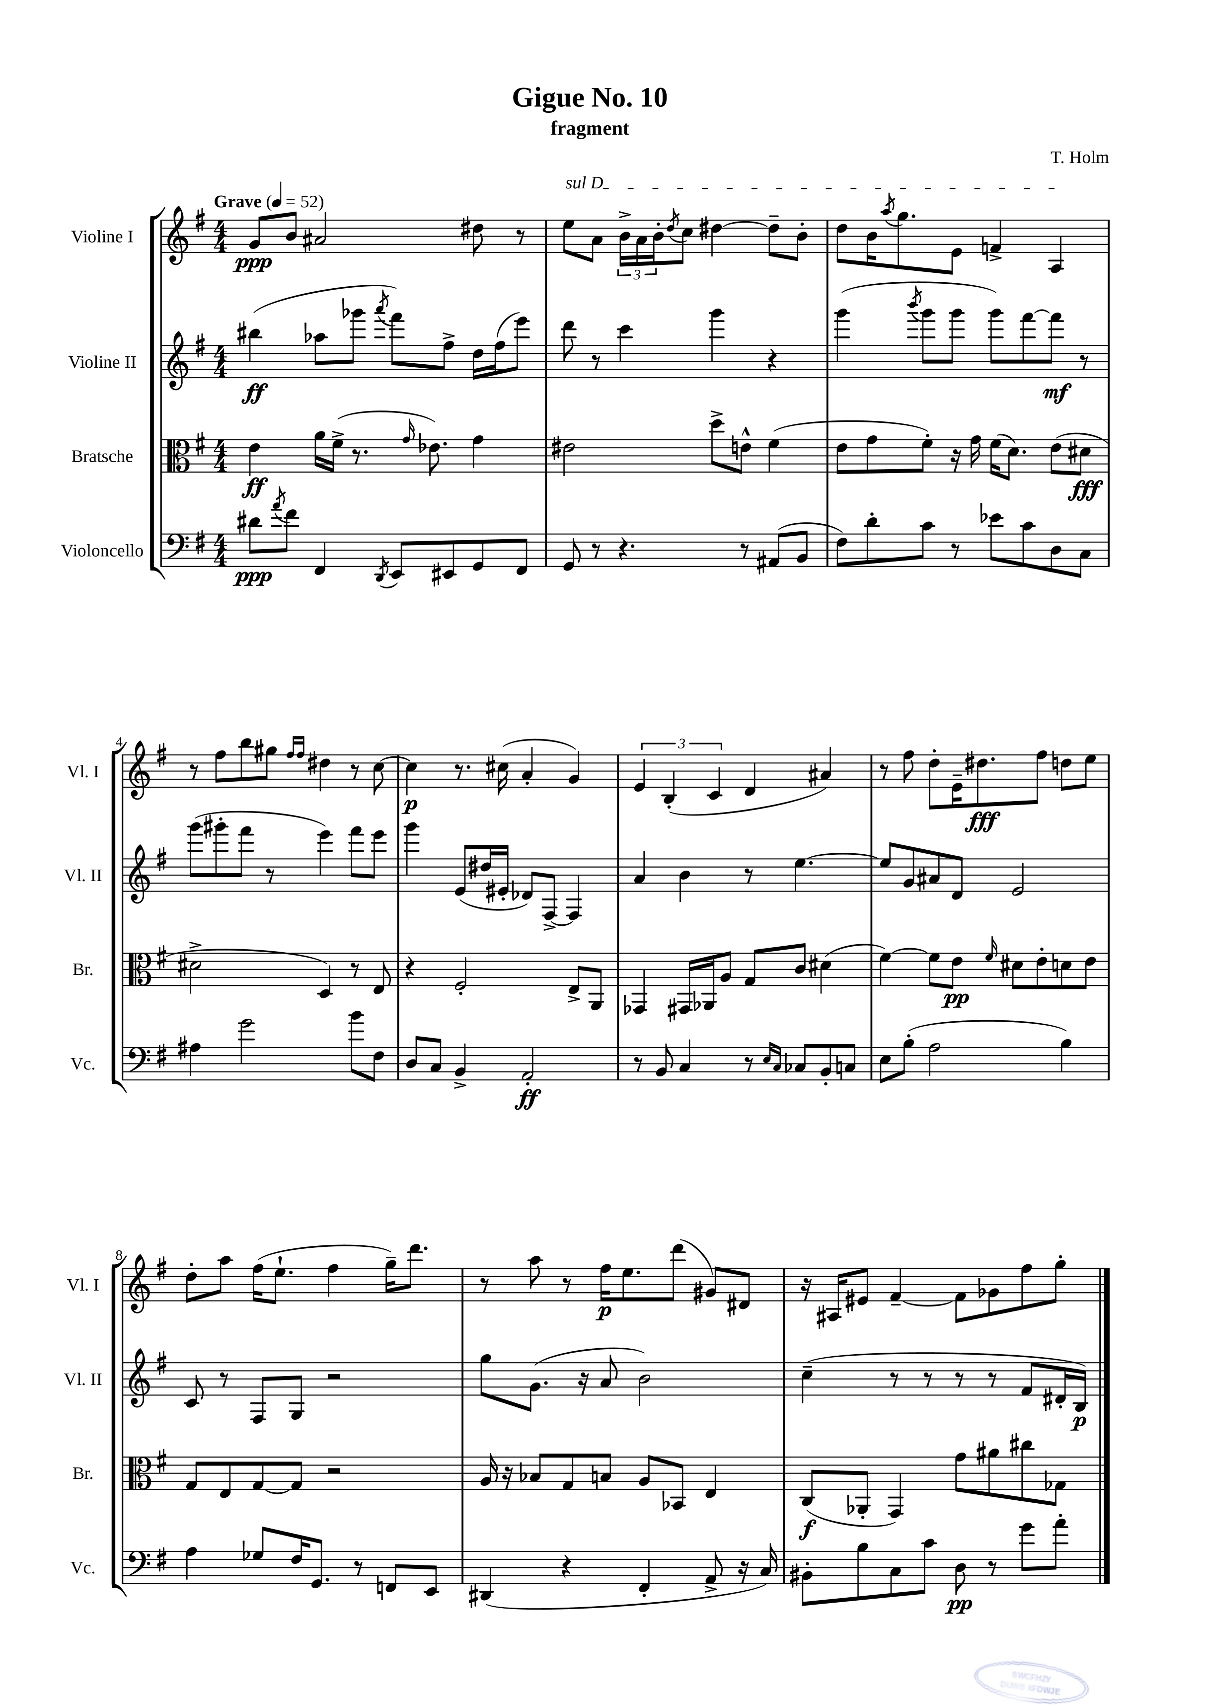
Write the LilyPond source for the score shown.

\header { title = "Gigue No. 10" composer = "T. Holm" subtitle = "fragment" }
<<
\new StaffGroup <<
\new Staff = "s0" \with { instrumentName = "Violine I" shortInstrumentName = "Vl. I" } {
    \clef treble \key g \major \numericTimeSignature \time 4/4 \tempo "Grave" 4 = 52
    g'8\ppp b'8 ais'2 dis''8 r8 |
    \once \override TextSpanner.bound-details.left.text = \markup { \italic "sul D" } e''8\startTextSpan a'8 \tuplet 3/2 { b'16-> a'16 b'16-. } \acciaccatura { d''8 } c''8 dis''4~ dis''8-- b'8-. |
    d''8 b'16 \acciaccatura { a''8 } g''8. e'8 f'4-> a4\stopTextSpan |
    r8 fis''8 b''8 gis''8 \grace { fis''16 fis''16 } dis''4 r8 c''8~ |
    c''4\p r8. cis''16( a'4-. g'4) |
    \tuplet 3/2 { e'4 b4-.( c'4 } d'4 ais'4) |
    r8 fis''8 d''8-. e'16-- dis''8.\fff fis''8 d''8 e''8 |
    d''8-. a''8 fis''16( e''8.-! fis''4 g''16--) d'''8. |
    r8 a''8 r8 fis''16\p e''8. d'''8( gis'8) dis'8 |
    r16 ais16 eis'8 fis'4~-- fis'8 ges'8 fis''8 g''8-. \bar "|." |
}
\new Staff = "s1" \with { instrumentName = "Violine II" shortInstrumentName = "Vl. II" } {
    \clef treble \key g \major \numericTimeSignature \time 4/4
    bis''4\ff( aes''8 ges'''8 \acciaccatura { a'''8 } fis'''8) fis''8-> d''16 fis''16( e'''8) |
    d'''8 r8 c'''4 g'''4 r4 |
    g'''4( \acciaccatura { b'''8 } g'''8 g'''8 g'''8) fis'''8~ fis'''8\mf r8 |
    g'''8( gis'''8-. fis'''8 r8 e'''4) fis'''8 e'''8 |
    g'''4 e'8( dis''16 eis'16-. des'8) fis8~-> fis4 |
    a'4 b'4 r8 e''4.~ |
    e''8 g'8 ais'8 d'8 e'2 |
    c'8 r8 fis8 g8 r2 |
    g''8 g'8.( r16 a'8 b'2) |
    c''4--( r8 r8 r8 r8 fis'8 dis'16-. b16\p) \bar "|." |
}
\new Staff = "s2" \with { instrumentName = "Bratsche" shortInstrumentName = "Br." } {
    \clef alto \key g \major \numericTimeSignature \time 4/4
    e'4\ff a'16 fis'16->( r8. \grace { g'16 } ees'8.) g'4 |
    eis'2 d''8-> e'8-^ fis'4( |
    e'8 g'8 fis'8-.) r16 g'16 fis'16( d'8.) e'8( dis'8\fff |
    dis'2-> d4) r8 e8 |
    r4 fis2-. e8-> a,8 |
    ges,4 gis,16 aes,16 a8 g8 c'8 dis'4( |
    fis'4~) fis'8 e'8\pp \grace { fis'16 } dis'8 e'8-. d'8 e'8 |
    g8 e8 g8~ g8 r2 |
    a16 r16 bes8 g8 b8 a8 bes,8 e4 |
    c8\f( aes,8-. g,4) g'8 ais'8 cis''8 ges8 \bar "|." |
}
\new Staff = "s3" \with { instrumentName = "Violoncello" shortInstrumentName = "Vc." } {
    \clef bass \key g \major \numericTimeSignature \time 4/4
    dis'8\ppp \acciaccatura { a'8 } fis'8 fis,4 \acciaccatura { d,8 } e,8 eis,8 g,8 fis,8 |
    g,8 r8 r4. r8 ais,8( b,8 |
    fis8) d'8-. c'8 r8 ees'8 c'8 d8 c8 |
    ais4 g'2 b'8 fis8 |
    d8 c8 b,4-> a,2-.\ff |
    r8 b,8 c4 r8 \grace { e16 c16 } ces8 b,8-. c8 |
    e8 b8-.( a2 b4) |
    a4 ges8 fis16 g,8. r8 f,8 e,8 |
    dis,4( r4 fis,4-. a,8-> r16 c16) |
    bis,8-. b8 c8 c'8 d8\pp r8 g'8 a'8-. \bar "|." |
}
>>
>>
